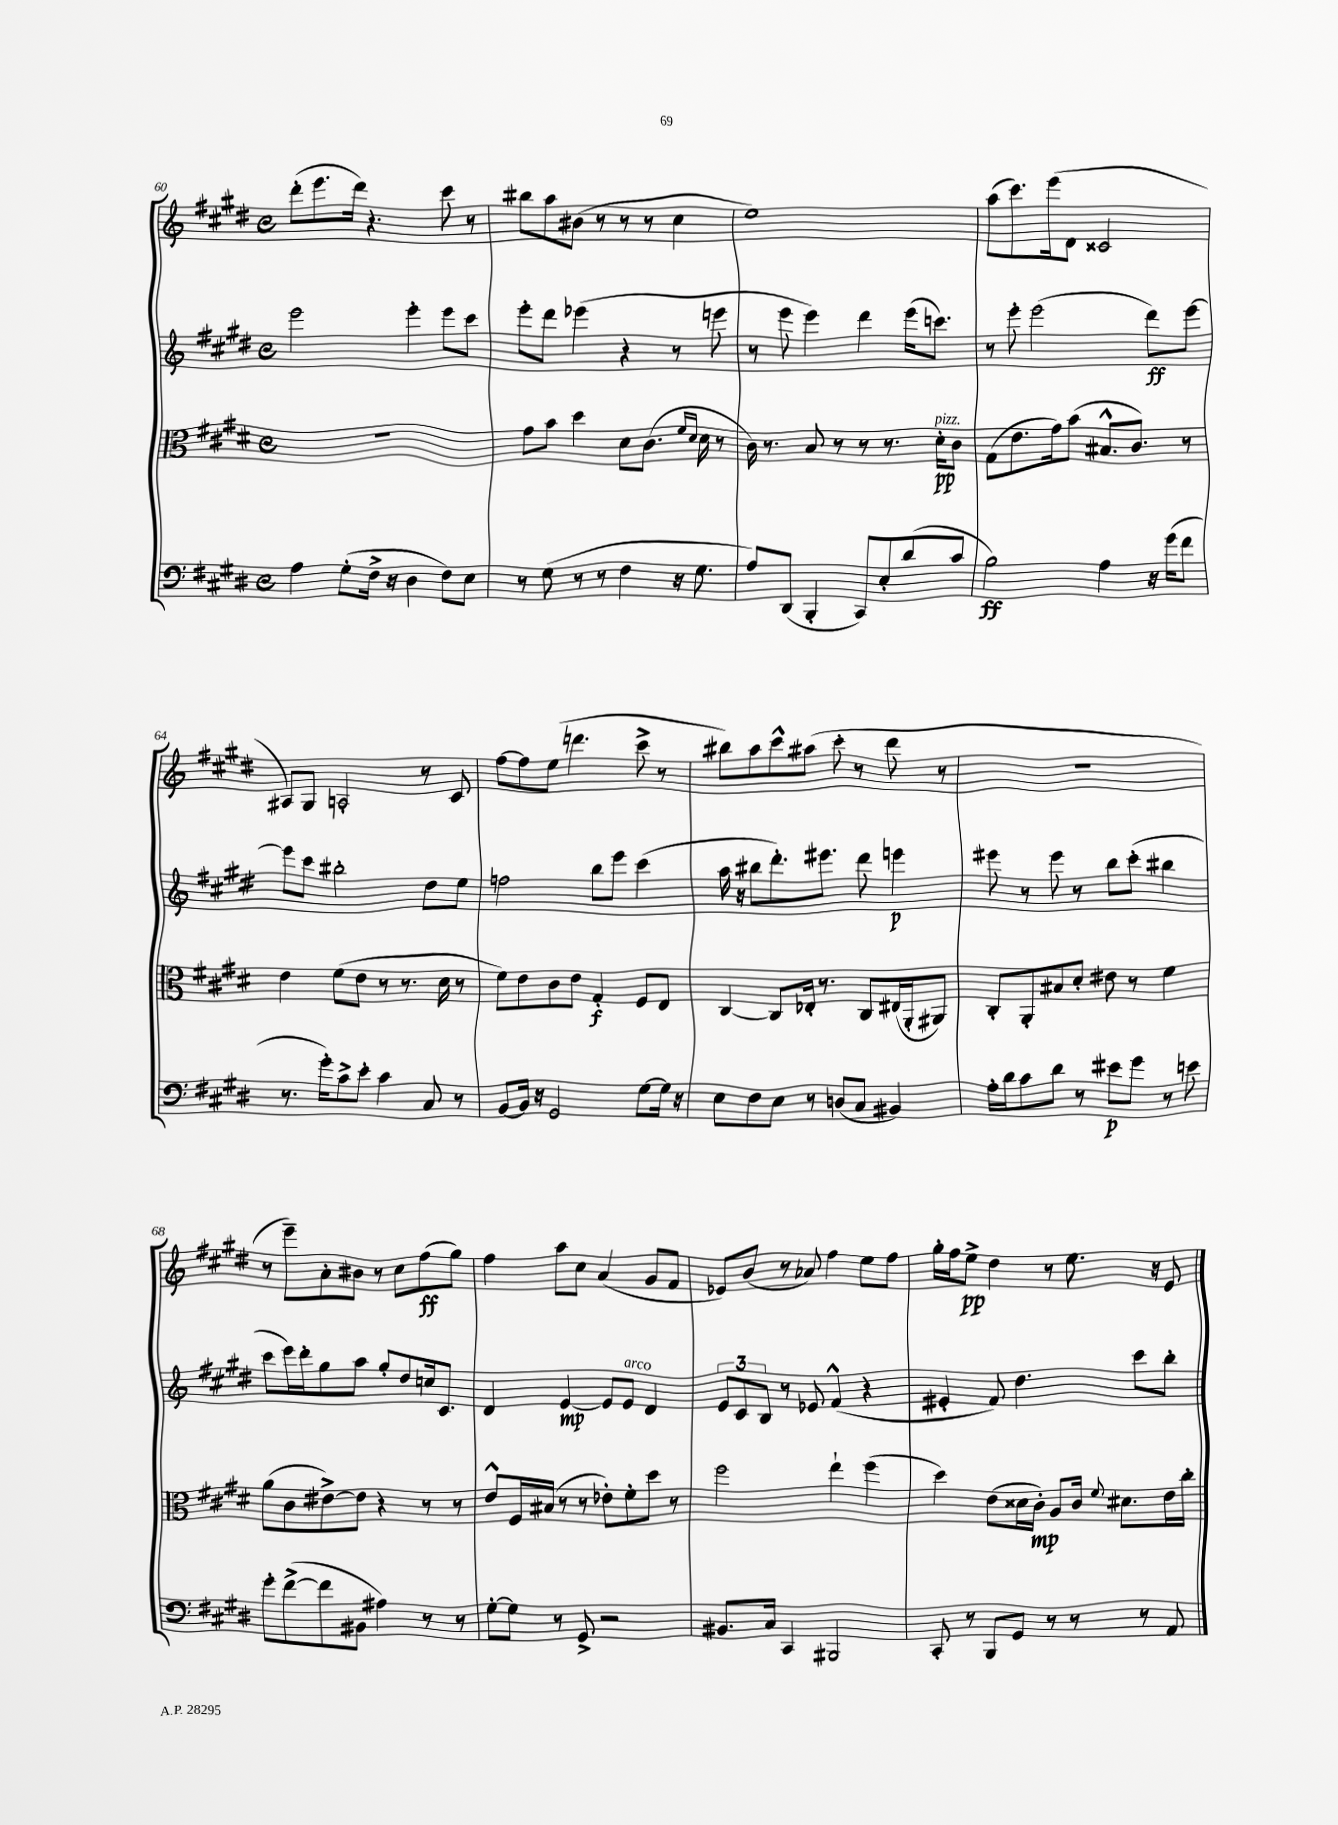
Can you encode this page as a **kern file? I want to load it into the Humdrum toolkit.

**kern	**dynam	**kern	**dynam	**kern	**dynam	**kern	**dynam
*part4	*part4	*part3	*part3	*part2	*part2	*part1	*part1
*staff4	*staff4	*staff3	*staff3	*staff2	*staff2	*staff1	*staff1
*clefF4	*	*clefC3	*	*clefG2	*	*clefG2	*
*k[f#c#g#d#]	*	*k[f#c#g#d#]	*	*k[f#c#g#d#]	*	*k[f#c#g#d#]	*
*M4/4	*	*M4/4	*	*M4/4	*	*M4/4	*
*met(c)	*	*met(c)	*	*met(c)	*	*met(c)	*
=60	=60	=60	=60	=60	=60	=60	=60
4A\	.	1r	.	2eee\	.	(8ddd#'\L	.
.	.	.	.	.	.	8.eee\	.
(8G#'\L	.	.	.	.	.	.	.
.	.	.	.	.	.	16ddd#\Jk)	.
16F#^\Jk	.	.	.	.	.	4.r	.
16r	.	.	.	.	.	.	.
4D#\	.	.	.	4eee'\	.	.	.
8F#\L)	.	.	.	8eee\L	.	8ccc#\	.
8E\J	.	.	.	8ccc#\J	.	8r	.
=61	=61	=61	=61	=61	=61	=61	=61
8r	.	8g#\L	.	8eee'\L	.	8bb#X\L	.
(8G#\	.	8b\J	.	8ddd#\J	.	8aa\	.
8r	.	4dd#\	.	(4eee-X\	.	(8b#X\J	.
8r	.	.	.	.	.	8r	.
4F#\	.	8d#\L	.	4r	.	8r	.
.	.	(8.c#\J	.	.	.	8r	.
16r	.	.	.	8r	.	4cc#\	.
.	.	16qqf#/LL	.	.	.	.	.
.	.	16qqd#/JJ	.	.	.	.	.
8.G#\	.	16d#\	.	.	.	.	.
.	.	8r	.	8eeen\	.	.	.
=62	=62	=62	=62	=62	=62	=62	=62
8A/L)	.	16c#\)	.	8r	.	1ee)	.
.	.	8.r	.	.	.	.	.
(8DD#/J	.	.	.	8eee\	.	.	.
4BBB'/	.	8B/	.	4eee\)	.	.	.
.	.	8r	.	.	.	.	.
8CC#/L)	.	8r	.	4ddd#\	.	.	.
8E'/	.	8.r	.	.	.	.	.
(8d#/	.	.	.	(16eee\KL	.	.	.
!	!	!LO:TX:a:i:t=pizz.	!	!	!	!	!
.	.	16d#'\KL	pp	8.cccn\J)	.	.	.
8c#/J	.	8c#\J	.	.	.	.	.
=63	=63	=63	=63	=63	=63	=63	=63
2B\)	ff	(8G#\L	.	8r	.	(8aa\L	.
.	.	8.e\	.	8eee'\	.	8.ccc#\)	.
.	.	.	.	(2eee\	.	.	.
.	.	16g#\k)	.	.	.	(16eee\k	.
.	.	(8b\J	.	.	.	8d#\J	.
4A\	.	8.B#X^^/L	.	.	.	2c##X/	.
.	.	8.c#/J)	.	.	.	.	.
16r	.	.	.	8ddd#\L)	ff	.	.
(16g#\KL	.	.	.	.	.	.	.
8f#\J	.	8r	.	[8eee\J	.	.	.
!!LO:LB:g=z
=64	=64	=64	=64	=64	=64	=64	=64
8.r	.	4e\	.	8eee\L]	.	8A#X/L)	.
.	.	.	.	8ccc#\J	.	8G#/J	.
16g#'\KL)	.	.	.	.	.	.	.
8c#^\	.	(8f#\L	.	2bb#X'\	.	2An'/	.
8e'\J	.	8e\J	.	.	.	.	.
4c#\	.	8r	.	.	.	.	.
.	.	8.r	.	.	.	.	.
8C#/	.	.	.	8dd#\L	.	8r	.
.	.	16d#\	.	.	.	.	.
8r	.	8r	.	8ee\J	.	8c#/	.
=65	=65	=65	=65	=65	=65	=65	=65
[8BB/L	.	8f#\L)	.	2ffn\	.	[8ff#\L	.
16BB/Jk]	.	8e\	.	.	.	8ff#\]	.
16r	.	.	.	.	.	.	.
2GG#/	.	8c#\	.	.	.	(8ee\J	.
.	.	8e\J	.	.	.	4.dddn\	.
.	.	4G#'/	f	8bb\L	.	.	.
.	.	.	.	8eee\J	.	.	.
[8G#\L	.	8F#/L	.	(4ccc#\	.	8ccc#^\	.
16G#\Jk]	.	8E/J	.	.	.	8r	.
16r	.	.	.	.	.	.	.
=66	=66	=66	=66	=66	=66	=66	=66
8E\L	.	[4C#/	.	16aa\	.	8bb#X\L)	.
.	.	.	.	16r	.	.	.
8F#\	.	.	.	8bb#X\L	.	8aa\	.
8E\J	.	8C#/L]	.	8.ddd#'\)	.	8ccc#^^\	.
8r	.	16E-X'/Jk	.	.	.	(8aa#X\J	.
.	.	8.r	.	8.eee#X\J	.	.	.
(8Dn/L	.	.	.	.	.	8ccc#'\	.
8C#/J	.	8C#/L	.	8ddd#\	.	8r	.
4BB#X/)	.	(16E#X/L	.	4eeen\	p	8ddd#\	.
.	.	16AA'/J	.	.	.	.	.
.	.	8AA#X/J)	.	.	.	8r	.
=67	=67	=67	=67	=67	=67	=67	=67
16A'\LL	.	8C#'/L	.	8eee#X\	.	1r	.
16d#\J	.	.	.	.	.	.	.
8c#\	.	8AA'/	.	8r	.	.	.
8d#\J	.	8B#X/	.	8eee#\	.	.	.
8r	.	8d#'/J	.	8r	.	.	.
8e#X\L	p	8e#X\	.	8bb\L	.	.	.
8g#\J	.	8r	.	(8ccc#'\J	.	.	.
8r	.	4f#\	.	4bb#X\	.	.	.
8en\	.	.	.	.	.	.	.
!!LO:LB:g=z
=68	=68	=68	=68	=68	=68	=68	=68
8g#'\L	.	(8a\L	.	8ccc#\L	.	8r	.
([8f#^\	.	8c#\	.	16eee\L)	.	8eee~\L)	.
.	.	.	.	16ddd#'\J	.	.	.
8f#\]	.	[8e#X^\)	.	8gg#\	.	8a'\	.
8BB#X\J	.	8e#\J]	.	8aa\J	.	8b#X\J	.
4A#X\)	.	4r	.	8gg#'/L	.	8r	.
.	.	.	.	8dd#/	.	8cc#\L	.
8r	.	8r	.	16ccn/k	.	(8ff#\	ff
.	.	.	.	8.c#/J	.	.	.
8r	.	8r	.	.	.	8gg#\J)	.
=69	=69	=69	=69	=69	=69	=69	=69
[8G#'\L	.	8e^^/L	.	4d#/	.	4ff#\	.
8G#\J]	.	16F#/L	.	.	.	.	.
.	.	(16B#X/JJ	.	.	.	.	.
8r	.	8r	.	[4e/	mp	8aa\L	.
8GG#^/	.	8r	.	.	.	8cc#\J	.
2r	.	8e-X'\L)	.	8e/L]	.	(4a/	.
!	!	!	!	!LO:TX:a:i:t=arco	!	!	!
.	.	8f#'\	.	8e/J	.	.	.
.	.	8dd#\J	.	4d#/	.	8g#/L	.
.	.	8r	.	.	.	8f#/J	.
=70	=70	=70	=70	=70	=70	=70	=70
8.BB#X/L	.	2ff#\	.	12e/L	.	8e-X/L)	.
.	.	.	.	12c#/	.	.	.
.	.	.	.	.	.	(8b/J	.
.	.	.	.	12B/J	.	.	.
16C#/Jk	.	.	.	.	.	.	.
4CC#/	.	.	.	8r	.	8r	.
.	.	.	.	8e-X/	.	8a-X/)	.
2BBB#X/	.	4ee`\	.	(4f#^^/	.	4ff#\	.
.	.	(4ff#\	.	4r	.	8ee\L	.
.	.	.	.	.	.	8ff#\J	.
=71	=71	=71	=71	=71	=71	=71	=71
8CC#'/	.	4dd#\)	.	4e#X'/	.	16gg#'\LL	.
.	.	.	.	.	.	16ff#\J	.
8r	.	.	.	.	.	8ee^\J	pp
8BBB/L	.	(8e\L	.	8f#/)	.	4dd#\	.
8GG#/J	.	16d##X\L	.	4.dd#\	.	.	.
.	.	16c#'\JJ)	mp	.	.	.	.
8r	.	8A/L	.	.	.	8r	.
8r	.	16c#/Jk	.	.	.	8.ee\	.
.	.	8qqf#/	.	.	.	.	.
.	.	8.d#X\L	.	.	.	.	.
8r	.	.	.	8ccc#\L	.	.	.
.	.	.	.	.	.	16r	.
8AA/	.	16e\L	.	8bb'\J	.	8e/	.
.	.	16cc#'\JJ	.	.	.	.	.
==	==	==	==	==	==	==	==
*-	*-	*-	*-	*-	*-	*-	*-
